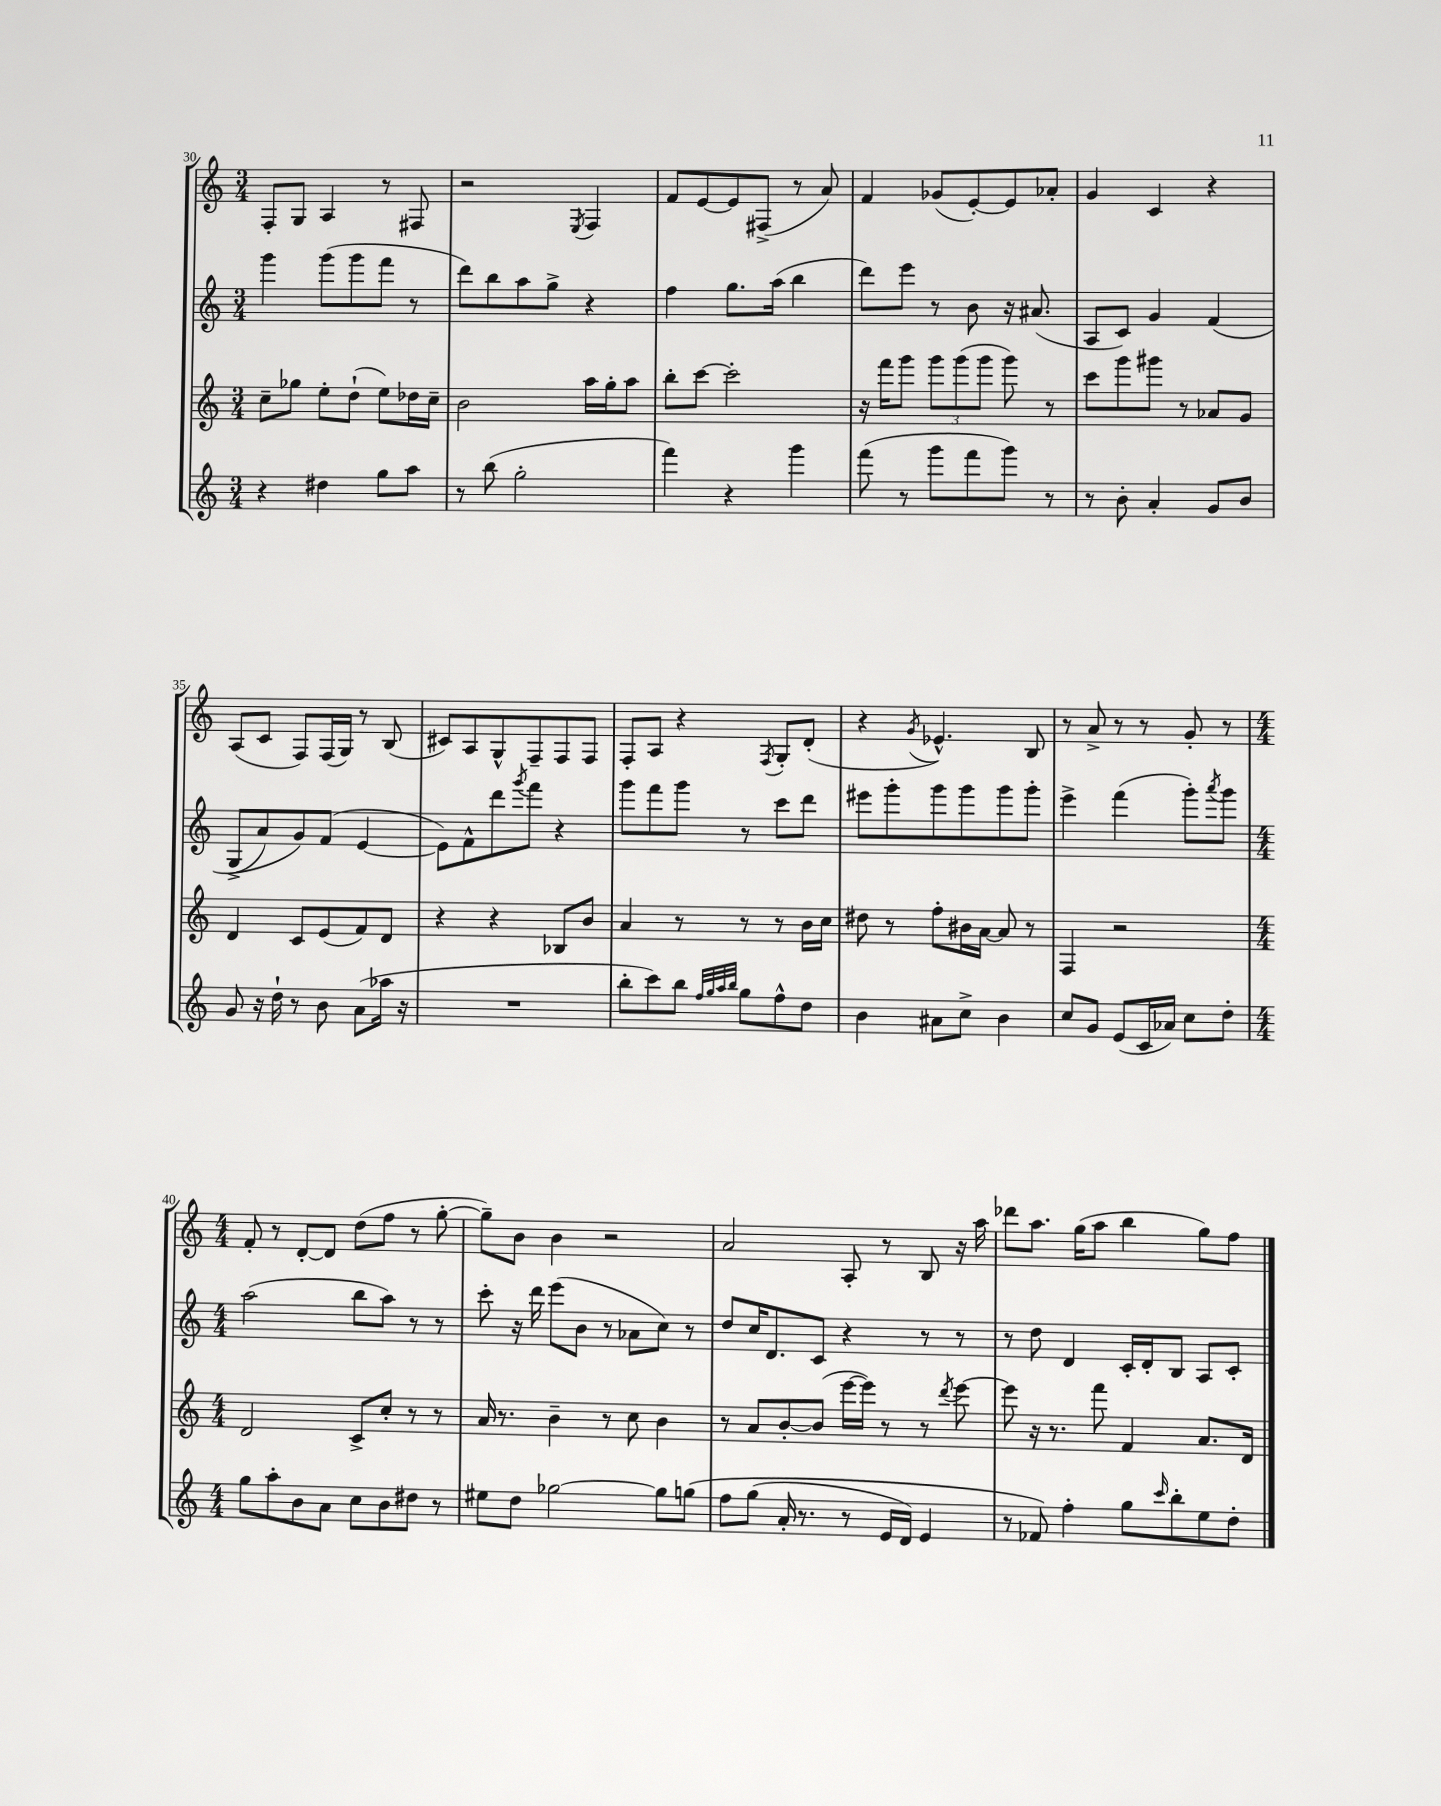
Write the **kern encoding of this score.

**kern	**kern	**kern	**kern
*staff4	*staff3	*staff2	*staff1
*clefG2	*clefG2	*clefG2	*clefG2
*k[]	*k[]	*k[]	*k[]
*M3/4	*M3/4	*M3/4	*M3/4
4r	8cc~\L	4ggg\	8F'/L
.	8gg-\J	.	8G/J
4dd#\	8ee'\L	(8ggg\L	4A/
.	(8dd`\J	8ggg\	.
8gg\L	8ee\L)	8fff\J	8r
8aa\J	16dd-\L	8r	8F#/
.	16cc~\JJ	.	.
=	=	=	=
8r	2b\	8ddd\L)	2r
(8bb\	.	8bb\	.
2gg'\	.	8aa\	.
.	.	8gg^\J	.
.	.	.	8qE/
.	16aa\LL	4r	4F/
.	16gg'\J	.	.
.	8aa\J	.	.
=	=	=	=
4fff\)	8bb'\L	4ff\	8f/L
.	[8ccc\J	.	[8e/
4r	2ccc'\]	8.gg\L	8e/]
.	.	.	(8F#^/J
.	.	(16aa\Jk	.
4ggg\	.	4bb\	8r
.	.	.	8a/)
=	=	=	=
(8fff\	16r	8ddd\L)	4f/
.	16fff\LK	.	.
8r	8ggg\J	8eee\J	.
8ggg\L	12ggg\L	8r	(8g-/L
.	(12ggg\	.	.
8fff\	.	8b\	[8e'/)
.	12ggg\J	.	.
8ggg\J)	8ggg\)	16r	8e/]
.	.	(8.a#/	.
8r	8r	.	8a-'/J
=	=	=	=
8r	8ccc\L	8A/L	4g/
8b'\	8ggg\	8c/J)	.
4a'/	8ggg#\J	4g/	4c/
.	8r	.	.
8g/L	8a-/L	&(4f/	4r
8b/J	8g/J	.	.
=	=	=	=
8g/	4d/	(8G^/L	(8A/L
16r	.	8a/)	8c/J
16dd`\	.	.	.
8r	8c/L	8g/&)	8F/L)
8b\	(8e/	(8f/J	(16F/L
.	.	.	16G/JJ)
(8a\L	8f/)	[4e/	8r
16aa-\Jk	8d/J	.	(8B/
16r	.	.	.
=	=	=	=
2.r	4r	8e\]L)	8c#/L)
.	.	8f^^\	8A/
.	4r	8ddd\	8G^^/
.	.	8qggg/	.
.	.	8fff\J	8F~/
.	8B-/L	4r	8F/
.	8b/J	.	8F/J
=	=	=	=
8bb'\L	4a/	8ggg\L	8F'/L
8ccc\)	.	8fff\	8A/J
8bb\J	8r	8ggg\J	4r
32qqff/LLL	.	.	.
32qqgg/	.	.	.
32qqaa/	.	.	.
32qqbb/JJJ	.	.	.
8gg\L	8r	8r	.
.	.	.	8qF/
8ff^^\	8r	8ccc\L	8G'/L
8dd\J	16b\LL	8ddd\J	(8d'/J
.	16cc\JJ	.	.
=	=	=	=
4b\	8dd#\	8eee#\L	4r
.	8r	8ggg'\	.
.	.	.	8qg/
8a#\L	8ff'\L	8ggg\	4.e-^^/)
8cc^\J	16b#\L	8ggg\	.
.	[16a\JJ	.	.
4b\	8a/]	8ggg\	.
.	8r	8ggg'\J	8B/
=	=	=	=
8cc/L	4F/	4eee^\	8r
8g/J	.	.	8a^/
(8e/L	2r	(4fff\	8r
16c/L	.	.	8r
16a-/JJ)	.	.	.
8cc\L	.	8ggg'\L)	8g'/
.	.	8qaaa/	.
8dd'\J	.	8ggg\J	8r
=	=	=	=
*M4/4	*M4/4	*M4/4	*M4/4
8gg\L	2d/	(2aa\	8f'/
8aa'\	.	.	8r
8b\	.	.	[8d'/L
8a\J	.	.	8d/]J
8cc\L	8c^/L	8bb\L	(8dd\L
8b\	8cc'/J	8aa\J)	8ff\J
8dd#\J	8r	8r	8r
8r	8r	8r	[8gg'\
=	=	=	=
8ee#\L	16a/	8ccc'\	8gg~\]L)
.	8.r	.	.
8dd\J	.	16r	8b\J
.	.	16ddd\	.
[2gg-\	4b~\	(8eee\L	4b\
.	.	8b\J	.
.	8r	8r	2r
.	8cc\	8a-\L	.
8gg-\]L	4b\	8cc\J)	.
&(8gg\J	.	8r	.
=	=	=	=
8ff\L	8r	8dd/L	2a/
(8gg\J	8a/L	16cc/K	.
.	.	8.d/	.
16a'/	[8b'/	.	.
8.r	.	.	.
.	(8b/]J	8c/J	.
8r	[16eee\LL	4r	8A'/
.	16eee\]JJ)	.	.
16e/LL	8r	.	8r
16d/JJ)	.	.	.
4e/	8r	8r	8B/
.	8qddd/	.	.
.	[8eee\	8r	16r
.	.	.	16aa\
=	=	=	=
8r	8eee\]	8r	8ddd-\L
8f-/&)	16r	8dd\	8.aa\J
.	8.r	.	.
4ff'\	.	4d/	.
.	.	.	(16gg\LK
.	8fff\	.	8aa\J
8gg\L	4f/	16c'/LL	4bb\
.	.	16d'/J	.
16qqccc/	.	.	.
8bb'\	.	8B/J	.
8ee\	8.a/L	8A/L	8gg\L)
8dd'\J	.	8c'/J	8ff\J
.	16d/Jk	.	.
==	==	==	==
*-	*-	*-	*-
